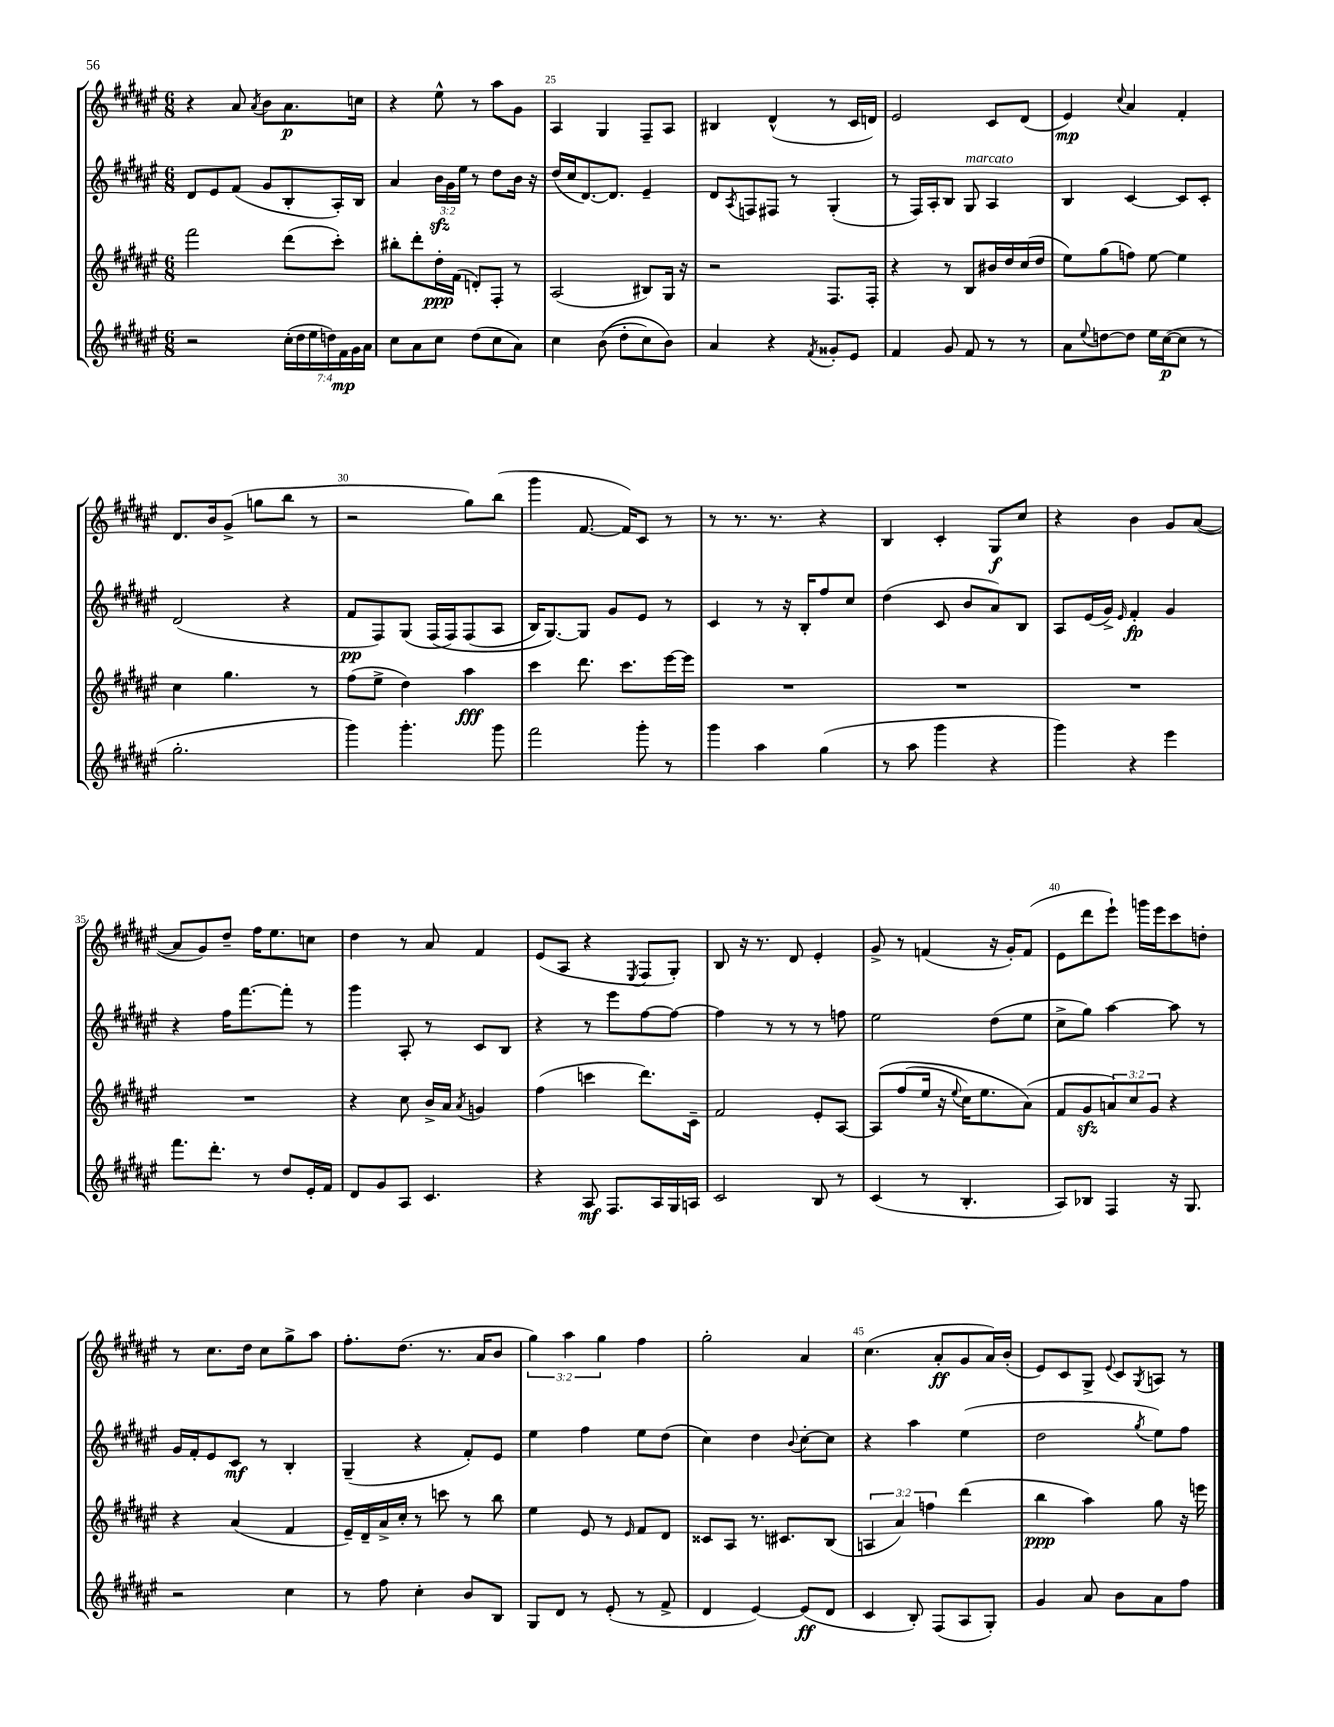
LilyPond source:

<<
\new StaffGroup <<
\new Staff = "s0" {
    \clef treble \key fis \major \numericTimeSignature \time 6/8 \override Staff.TupletNumber.text = #tuplet-number::calc-fraction-text
    r4 ais'8 \acciaccatura { ais'8 } b'8 ais'8.\p c''16 |
    r4 eis''8-^ r8 ais''8 gis'8 |
    ais4 gis4 fis8-- ais8 |
    bis4 dis'4-^( r8 cis'16 d'16) |
    eis'2 cis'8 dis'8( |
    eis'4\mp) \appoggiatura { cis''8 } ais'4 fis'4-. |
    dis'8. b'16 gis'8->( g''8 b''8 r8 |
    r2 gis''8) b''8( |
    gis'''4 fis'8.~ fis'16) cis'8 r8 |
    r8 r8. r8. r4 |
    b4 cis'4-. gis8\f cis''8 |
    r4 b'4 gis'8 ais'8~( |
    ais'8 gis'8) dis''8-- fis''16 eis''8. c''8 |
    dis''4 r8 ais'8 fis'4 |
    eis'8( ais8 r4 \acciaccatura { eis8 } fis8 gis8-.) |
    b8 r16 r8. dis'8 eis'4-. |
    gis'8-> r8 f'4( r16 gis'16-.) f'8( |
    eis'8 dis'''8 eis'''8-!) g'''16 eis'''16 cis'''8 d''8-. |
    r8 cis''8. dis''16 cis''8 gis''8-> ais''8 |
    fis''8.-. dis''8.( r8. ais'16 b'8 |
    \tuplet 3/2 { gis''4) ais''4 gis''4 } fis''4 |
    gis''2-. ais'4 |
    cis''4.( ais'8-.\ff gis'8 ais'16) b'16-.( |
    eis'8) cis'8 gis8-> \appoggiatura { eis'8 } cis'8 \acciaccatura { gis8 } a8 r8 \bar "|." |
}
\new Staff = "s1" {
    \clef treble \key fis \major \numericTimeSignature \time 6/8 \override Staff.TupletNumber.text = #tuplet-number::calc-fraction-text
    dis'8 eis'8 fis'8( gis'8 b8-. ais16-.) b16 |
    ais'4 \tuplet 3/2 { b'16\sfz gis'16 eis''16 } r8 dis''8 b'16 r16 |
    dis''16( cis''16 dis'8.~) dis'8. eis'4-- |
    dis'8 \acciaccatura { ais8 } f8 fis8 r8 gis4-.( |
    r8 fis16) ais16-. b8 gis8^\markup { \italic "marcato" } ais4 |
    b4 cis'4~ cis'8 cis'8-. |
    dis'2( r4 |
    fis'8\pp fis8) gis8( fis16\( fis16) fis8( ais8 |
    b16) gis8.~\) gis8 gis'8 eis'8 r8 |
    cis'4 r8 r16 b16-. fis''8 cis''8 |
    dis''4( cis'8 b'8 ais'8) b8 |
    ais8 eis'16( gis'16->) \grace { eis'16 } fis'4-.\fp gis'4 |
    r4 fis''16 fis'''8.~ fis'''8-. r8 |
    gis'''4 ais8-. r8 cis'8 b8 |
    r4 r8 eis'''8 fis''8~ fis''8~ |
    fis''4 r8 r8 r8 f''8 |
    eis''2 dis''8( eis''8 |
    cis''8-> gis''8) ais''4~ ais''8 r8 |
    gis'16 fis'16-. eis'8 cis'8\mf r8 b4-. |
    gis4--( r4 fis'8-.) eis'8 |
    eis''4 fis''4 eis''8 dis''8( |
    cis''4) dis''4 \appoggiatura { b'8 } cis''8~-. cis''8 |
    r4 ais''4 eis''4( |
    dis''2 \acciaccatura { gis''8 } eis''8) fis''8 \bar "|." |
}
\new Staff = "s2" {
    \clef treble \key fis \major \numericTimeSignature \time 6/8 \override Staff.TupletNumber.text = #tuplet-number::calc-fraction-text
    fis'''2 dis'''8( cis'''8-.) |
    bis''8-. dis'''8-. dis''16-.\ppp fis'16( d'8-.) fis8-. r8 |
    ais2( bis8) gis16 r16 |
    r2 fis8. fis16-. |
    r4 r8 b8 bis'16 dis''16 cis''16( dis''16 |
    eis''8) gis''8( f''8) eis''8~ eis''4 |
    cis''4 gis''4. r8 |
    fis''8( eis''8-> dis''4) ais''4\fff |
    cis'''4 dis'''8. cis'''8. eis'''16~ eis'''16 |
    R2. |
    R2. |
    R2. |
    R2. |
    r4 cis''8 b'16-> ais'16 \acciaccatura { ais'8 } g'4 |
    fis''4( c'''4 dis'''8.) cis'16-- |
    fis'2 eis'8-. ais8~ |
    ais8\( fis''8( eis''16 r16 \appoggiatura { eis''8 } cis''16) eis''8. ais'8(\) |
    fis'8 gis'8\sfz \tuplet 3/2 { a'8) cis''8 gis'8 } r4 |
    r4 ais'4( fis'4 |
    eis'16--) dis'16-- ais'16-> cis''16-. r8 c'''8 r8 b''8 |
    eis''4 eis'8 r8 \grace { eis'16 } fis'8 dis'8 |
    cisis'8 ais8 r8. cis'8. b8( |
    \tuplet 3/2 { a4 ais'4) f''4 } dis'''4( |
    b''4\ppp ais''4) gis''8 r16 e'''16 \bar "|." |
}
\new Staff = "s3" {
    \clef treble \key fis \major \numericTimeSignature \time 6/8 \override Staff.TupletNumber.text = #tuplet-number::calc-fraction-text
    r2 \tuplet 7/4 { cis''16-.( dis''16 eis''16 d''16) fis'16\mp gis'16 ais'16 } |
    cis''8 ais'8 cis''8 dis''8( cis''8 ais'8) |
    cis''4 b'8(\( dis''8-. cis''8) b'8\) |
    ais'4 r4 \acciaccatura { fis'8 } gisis'8-. eis'8 |
    fis'4 gis'8 fis'8 r8 r8 |
    ais'8 \appoggiatura { eis''8 } d''8~ d''8 eis''16 cis''16~\p( cis''8 r8 |
    gis''2.-. |
    gis'''4) gis'''4.-. gis'''8 |
    fis'''2 gis'''8-. r8 |
    gis'''4 ais''4 gis''4( |
    r8 ais''8 gis'''4 r4 |
    gis'''4) r4 eis'''4 |
    fis'''8. dis'''8.-. r8 dis''8 eis'16-. fis'16 |
    dis'8 gis'8 ais8 cis'4. |
    r4 ais8\mf fis8. ais16 gis16 a16 |
    cis'2 b8 r8 |
    cis'4( r8 b4.-. |
    ais8) bes8 fis4 r16 gis8. |
    r2 cis''4 |
    r8 fis''8 cis''4-. b'8 b8 |
    gis8 dis'8 r8 eis'8-.( r8 fis'8-> |
    dis'4 eis'4~) eis'8\ff( dis'8 |
    cis'4 b8-.) fis8( ais8 gis8-.) |
    gis'4 ais'8 b'8 ais'8 fis''8 \bar "|." |
}
>>
>>
\layout { \context { \Score currentBarNumber = #23 \override BarNumber.break-visibility = ##(#f #t #t) barNumberVisibility = #(every-nth-bar-number-visible 5) } }
